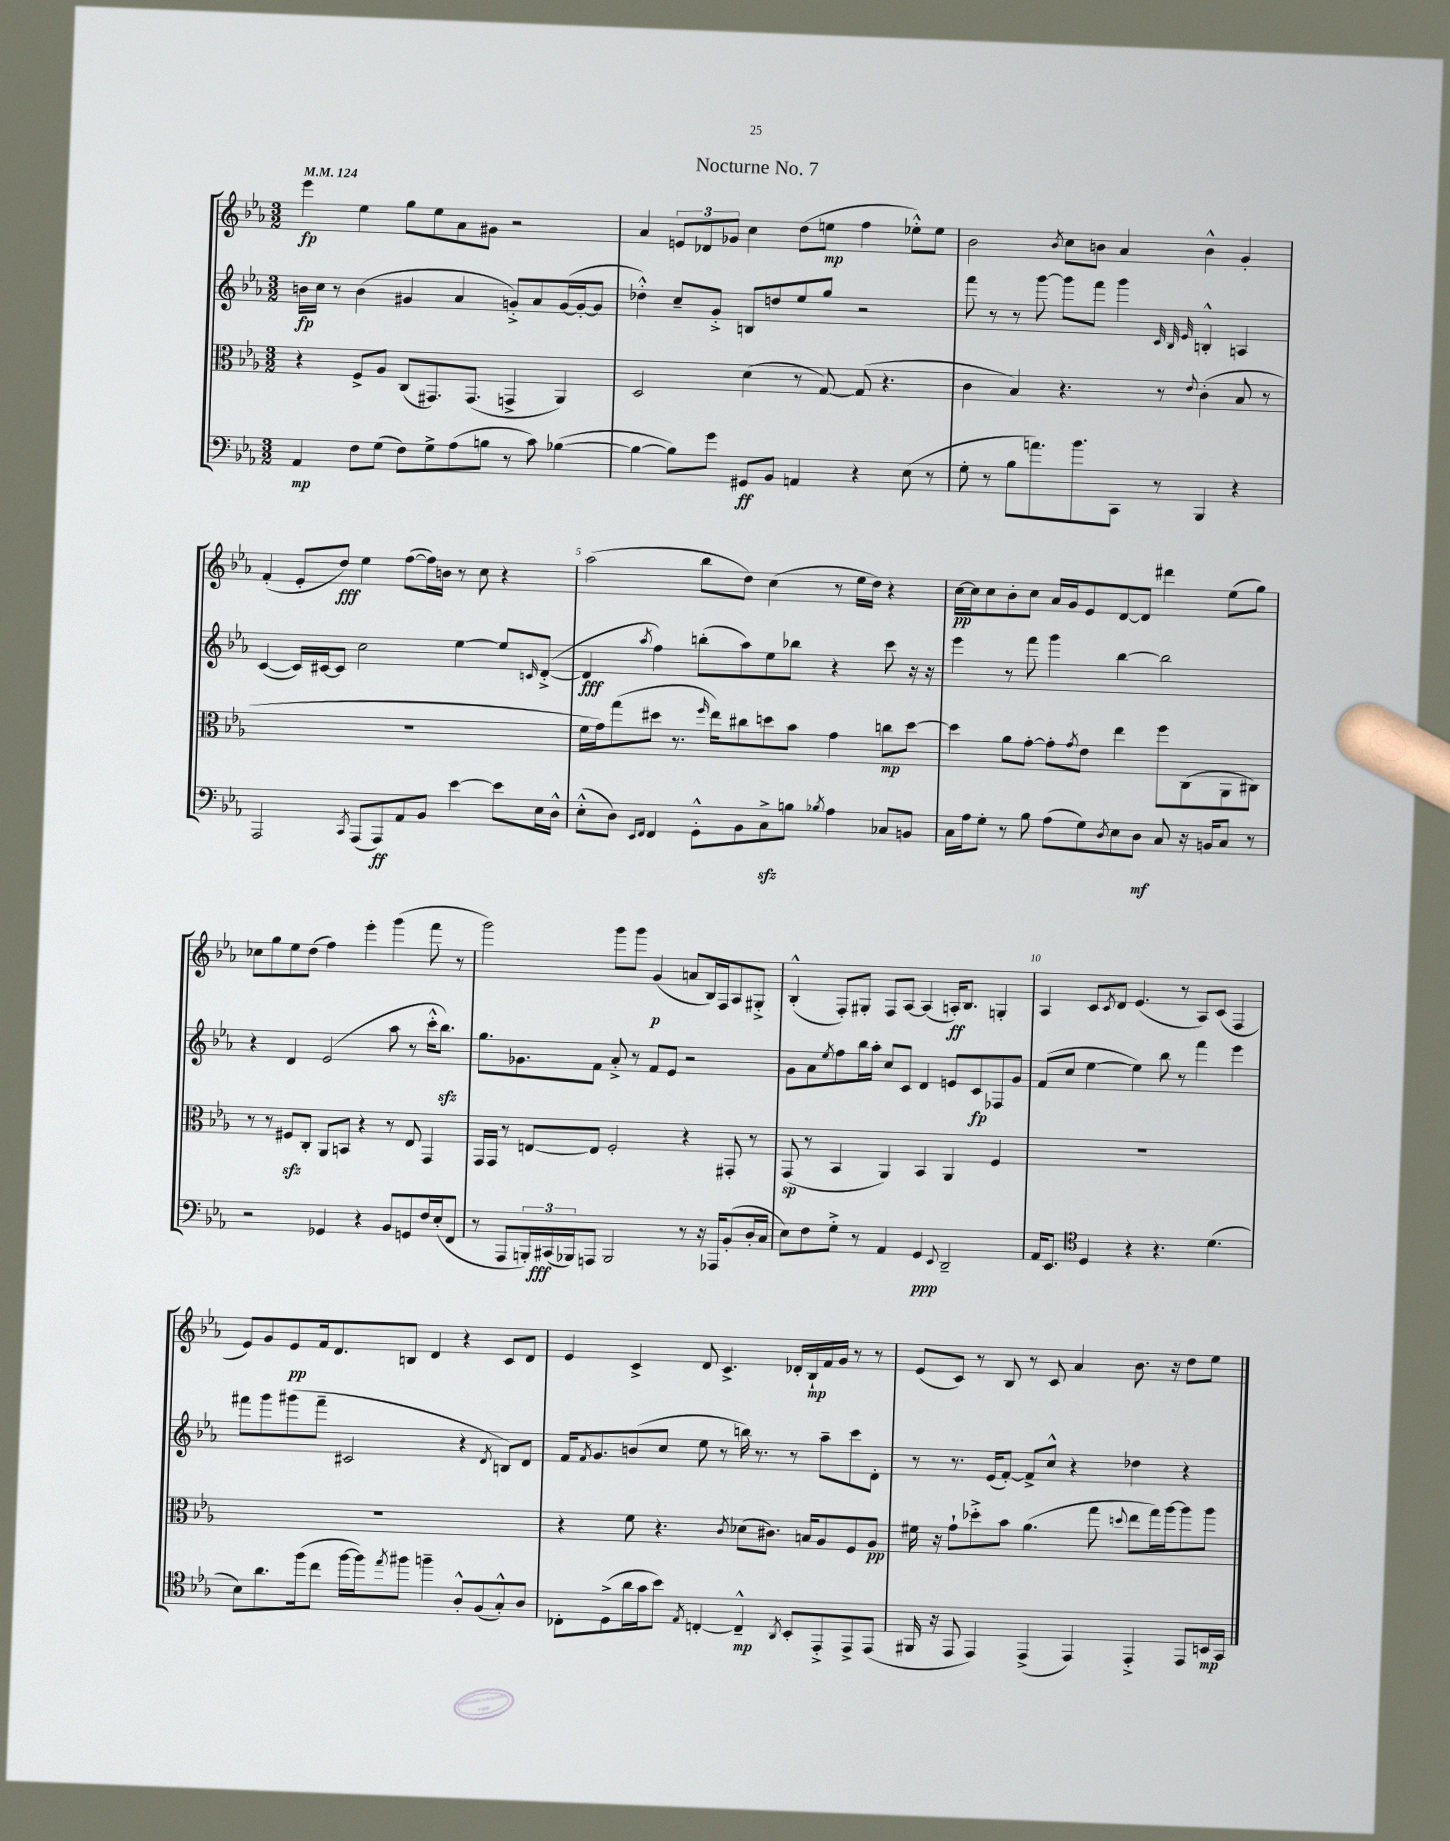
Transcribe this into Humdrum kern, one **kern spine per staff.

**kern	**kern	**kern	**kern
*staff4	*staff3	*staff2	*staff1
*clefF4	*clefC3	*clefG2	*clefG2
*k[b-e-a-]	*k[b-e-a-]	*k[b-e-a-]	*k[b-e-a-]
*M3/2	*M3/2	*M3/2	*M3/2
*MM124	*MM124	*MM124	*MM124
4AA-/	4r	16b\LL	4eee-\
.	.	16cc\JJ	.
.	.	8r	.
8F\L	8F^/L	(4b\	4ee-\
(8G\J	8A-/J	.	.
8F\L)	(8C/L	4g#/	8gg\L
8G^\	8.GG#/)	.	8ee-\
(8A-\	.	4a-/	8a-\
.	(8.GG#/J	.	.
8B\J	.	.	8g#\J
8r	4GG^/	8g'^/L)	2r
8c\)	.	8a-/	.
([4B-\	4AA-/)	([16g/L	.
.	.	16g'/_J	.
.	.	8g/]J	.
=	=	=	=
4B-\_	2D/	4dd-'^^\)	4a-/
8B-\]L)	.	8cc~/L	12e/L
.	.	.	12d-/
8g\J	.	8g'^/J	.
.	.	.	12g-/J
8GG#/L	(4d\	8B/L	4cc\
8BB-/J	.	8dd/	.
4AA/	8r	8ee-/	(8dd\L
.	[8G/)	8gg/J	8ee\J
4r	(8G/]	2r	4ff\
.	4.r	.	.
(8E-\	.	.	8ee-'^^\L)
8r	.	.	8ee-\J
=	=	=	=
8G'\	4c\	8fff\	2b-\
8r	.	8r	.
8B-\L	4B-/)	8r	.
8.a\)	.	[8ggg\	.
.	.	.	8qb-/
.	4.r	8ggg\]L	8cc\L
8.b-\	.	.	.
.	.	8fff\J	8b\J
8CC\J	.	4ggg\	4a-/
8r	8r	.	.
.	.	32qqc/	.
.	.	32qqB-/	.
.	8qqe-/	32qqe-/	.
4BBB-/	(4c'\	4B'^^/	4b^^\
4r	8B-/	4A/	4g'/
.	8r	.	.
=	=	=	=
2AAA-/	1.r	([4c/	(4f'/
.	.	16c/]LL)	8e-'/L
.	.	[16c#/J	.
.	.	8c#/]J	8dd/J)
8qCC/	.	.	.
(8AAA-/L	.	2cc\	4ee-\
8AAA-/)	.	.	.
8AA-/	.	.	([8ff\L
8BB-/J	.	.	16ff\]L)
.	.	.	16b\JJ
[4e-\	.	[4ee-\	8r
.	.	.	8cc\
8e-\]L	.	8ee-/]L	4r
.	.	16qqc/	.
16E-\L	.	([8d'^/J	.
16D^^\JJ	.	.	.
=	=	=	=
(8E-'^^\L	16f\LL	4d/]	(2aa-\
.	16g\J)	.	.
8D\J)	(8gg\	.	.
16qqEE-/LL	.	.	.
16qqFF/JJ	.	8qaa-/	.
4FF/	8dd#\J	4ff\)	.
.	8.r	.	.
8GG'^^\L	.	(8bb'\L	8bb-\L
.	16qqff/	.	.
.	16ee-\LK)	.	.
8BB-\	8cc#\	8aa-\)	8dd\J)
8C^\	8dd\	8ee-\	(4cc\
8B\J	8b-\J	8bb-\J	.
8qB-/	.	.	.
4A-\	4g\	4r	8r
.	.	.	16ee-\LL
.	.	.	16dd\JJ)
8C-/L	8cc\L	8ccc\	4r
8BB/J	[8dd\J	16r	.
.	.	16r	.
=	=	=	=
16C\LL	4dd\]	4eee-\	[16cc\LL
16A-\J	.	.	16cc\]J
8G'\J	.	.	8cc\
8r	8a-\L	8r	8b-'\
8B-\	[8g'\J	8fff\	8cc\J
(8A-\L	8g'\]L	4ggg\	16a-/LL
.	.	.	16g/J
.	8qg/	.	.
8G\)	8e-\J	.	8e-/
8qD/	.	.	.
8E-\	4ee-\	[4bb-\	[8d/
8D\J	.	.	8d/]J
8C/	8ff\L	2bb-\]	4ddd#\
16r	(8C\	.	.
16BB/LK	.	.	.
8C/J	8AA-\	.	(8ee-\L
8r	8C#\J)	.	8gg\J)
=	=	=	=
2r	8r	4r	8cc-\L
.	8r	.	8gg\
.	8F#/L	4d/	8ee-\
.	8C'/J	.	(8dd\J
4GG-/	8AA-/L	(2e-/	4ff\)
.	8BB/J	.	.
4r	4r	.	4eee-'\
8BB-/L	8r	8aa-\	(4ggg\
8GG/	8E-/	8r	.
16F/L	4GG/	16ccc'^^\LK	8fff\
(16E-'/J	.	8.bb-\J)	.
8FF/J	.	.	8r
=	=	=	=
8r	16GG/LL	8.gg\L	2ggg\)
.	16GG/JJ	.	.
8AAA-/L	8r	.	.
.	.	8.g-\	.
24BBB'/L)	[8E/L	.	.
(24CC#/	.	.	.
24BBB-/J)	.	.	.
8AAA/J	8E/]J	8f\J	.
2BBB-/	2F'/	8a-'^/	8ggg\L
.	.	8r	8ggg\J
.	.	8f/L	(4g/
.	.	8e-/J	.
8r	4r	2r	8a/L
16r	.	.	16B-/L)
16AAA-/LK	.	.	16F/J
(8BB-'/	8GG#'/	.	8A-/
16D'/L	8r	.	8G#'^/J
16C/JJ	.	.	.
=	=	=	=
8E-\L)	(8GG/	8g\L	(4B-'^^/
8F\	8r	8a-\	.
.	.	8qee-/	.
8G'^\J	4BB-/	8ff\	8F'/L)
8r	.	16bb-\L	8G#'/J
.	.	16aa-'\JJ	.
4AA-/	4AA-/)	8cc/L	8F/L
.	.	8c/J	[8A-/J
4GG/	4BB-/	4d/	(4A-/]
8qqEE-/	.	.	.
2DD~/	4AA-/	8e/L	16A'/LK)
.	.	.	8.B-/J
.	.	8c/	.
.	4F/	8F-/	4G'/
.	.	8g/J	.
=	=	=	=
16AA-/LK	1.r	(8f/L	4A-/
8.EE-/J	.	.	.
.	.	8cc/J	.
*clefC4	*	*	*
4D/	.	[4ee-\	8c/L
.	.	.	8qc/
.	.	.	8d/J
4r	.	4ee-\])	(4.e-/
4.r	.	8bb-\	.
.	.	8r	8r
.	.	4fff\	8A-/L)
(4.d\	.	.	(8c/J
.	.	4eee-\	4F/
=	=	=	=
8B-\L)	1.r	8fff#\L	8e-/L)
8.a-\	.	8ggg\	8g/
.	.	(8ggg#\	8e-/
(16ff\k	.	.	.
8cc\J	.	8fff#~\J	16f/k
.	.	.	8.d/
[16ff\LL	.	2c#/	.
16ff\]J)	.	.	.
8qee-/	.	.	.
8ff#\J	.	.	8B/J
4ff~\	.	.	4d/
8A-'^^/L	.	4r	4r
(8F/	.	.	.
.	.	8qd/	.
8G'^^/)	.	8B/L)	8c/L
8A-/J	.	8d/J	8d/J
=	=	=	=
8C-'\L	4r	16f/LK	4e-/
.	.	8qf/	.
.	.	8.g/	.
(8D^\	.	.	.
16a-\L	8f\	(8b/	4c^/
16g\J	.	.	.
8b-\J)	4.r	8cc/J	.
8qE-/	.	.	.
[4C'/	.	8ee-\	8d/
.	.	8r	4.c^/
.	8qc/	.	.
4C~^^/]	(8d-\L	16bb\)	.
.	.	8.r	.
.	8.c#\J)	.	.
8qAA-/	.	.	.
8BB-'/L	.	8r	16d-'/LL
.	16B/LK	.	16B-`/
8EE-'^/	8A-/	8aa-~\L	16f/
.	.	.	16g/JJ
8EE-^/	8F/	8ccc\	8r
(8EE-/J	8A-/J	8d'\J	8r
=	=	=	=
16FF#/	16f#\	8r	(8e-/L
16r	16r	.	.
8EE-/	8g`\L	8.r	8c/J)
4EE-/)	8dd-'^\	.	8r
.	.	(16e-/LK	.
.	8b-\J	[8f'/J)	8B-/
(4EE-^/	(4.a-\	8f^/]L	8r
.	.	8cc^^/J	8c/
4EE-/)	.	4r	4a-/
.	8gg\	.	.
.	8qqdd/	.	.
4EE-'^/	8ee-\L	4dd-\	8.b-\
.	16gg\L)	.	.
.	[16aa-\J	.	16r
8EE-/L	8aa-\]	4r	8dd\L
16BB/L	8aa-\J	.	8ee-\J
16GG/JJ	.	.	.
==	==	==	==
*-	*-	*-	*-
